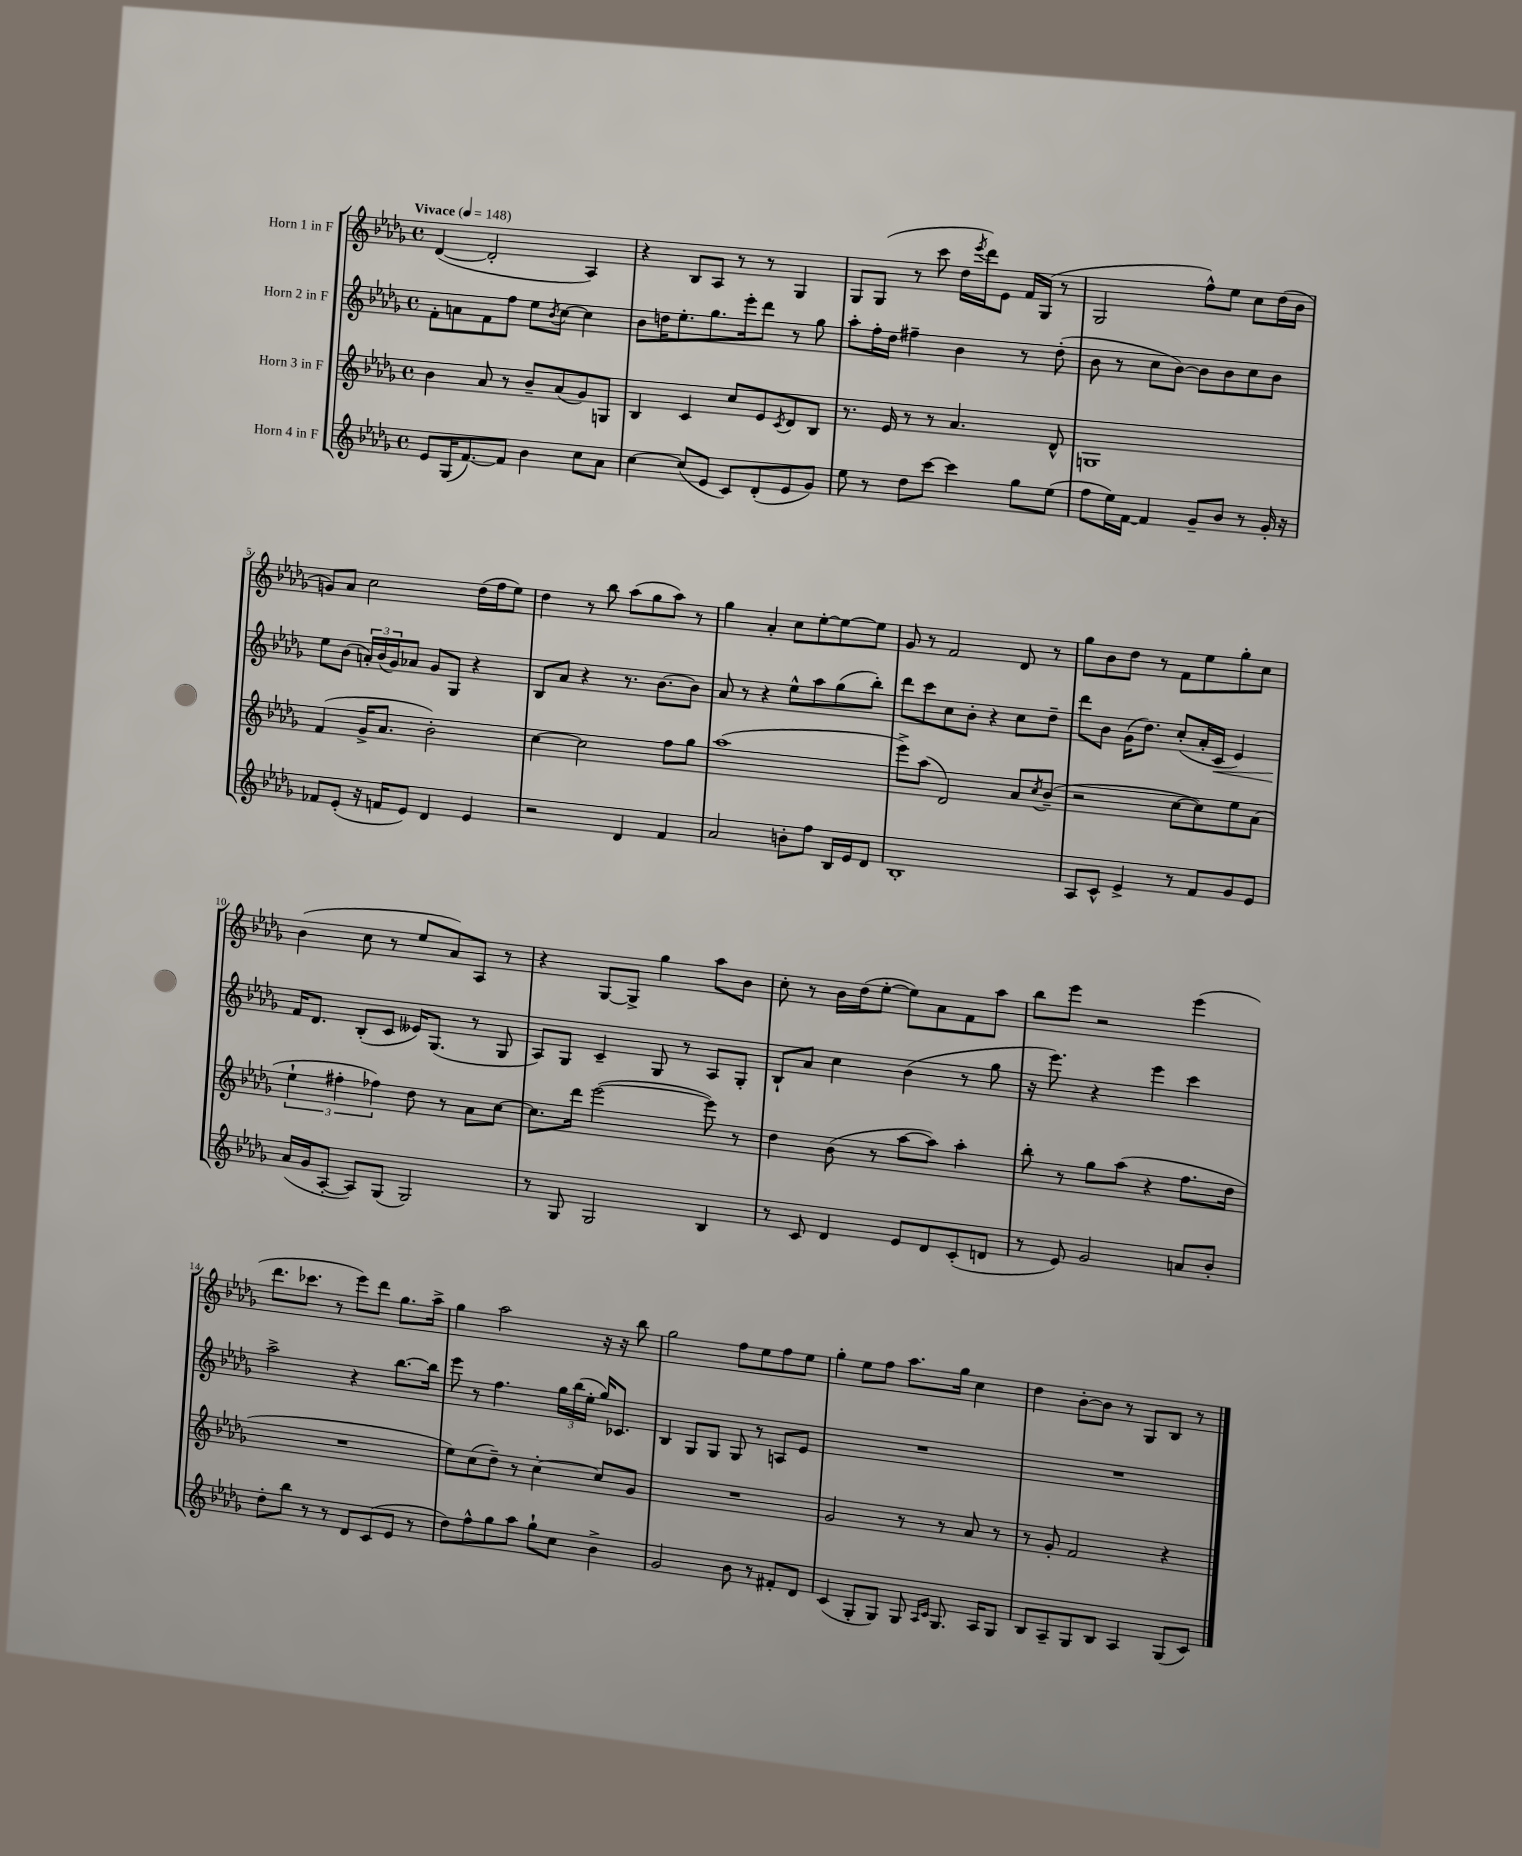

**kern	**kern	**kern	**dynam	**kern
*part4	*part3	*part2	*part2	*part1
*staff4	*staff3	*staff2	*staff2	*staff1
*I"Horn 4 in F	*I"Horn 3 in F	*I"Horn 2 in F	*	*I"Horn 1 in F
*clefG2	*clefG2	*clefG2	*	*clefG2
*k[b-e-a-d-g-]	*k[b-e-a-d-g-]	*k[b-e-a-d-g-]	*	*k[b-e-a-d-g-]
*M4/4	*M4/4	*M4/4	*	*M4/4
*met(c)	*met(c)	*met(c)	*	*met(c)
*MM148	*MM148	*MM148	*	*MM148
=1	=1	=1	=1	=1
!	!	!	!	!LO:TX:a:B:t=Vivace
8e-/L	4b-\	8f'\L	.	([4d-/
(16G-/K	.	8an\	.	.
[8.f/)	.	.	.	.
.	8a-/	8f\	.	2d-'/]
8f/J]	8r	8ff\J	.	.
4b-\	8b-~/L	8ee-\L	.	.
.	.	8qb-/	.	.
.	(8a-/	[8cc\J	.	.
8cc\L	8g-/)	4cc\]	.	4A-/)
8a-\J	8Gn/J	.	.	.
=2	=2	=2	=2	=2
[4cc\	4B-/	8b-\L	.	4r
.	.	16ddn\K	.	.
.	.	8.ee-'\	.	.
(8cc/L]	4c/	.	.	8B-/L
8e-/J	.	8.gg-\	.	8A-/J
8c/L)	8cc/L	.	.	8r
.	.	16eee-'\k	.	.
(8d-'/	8e-/	8ddd-\J	.	8r
.	8qc/	.	.	.
8e-/	8d-/	8r	.	4G-/
8g-/J)	8B-/J	8gg-\	.	.
=3	=3	=3	=3	=3
8ee-\	8.r	8aa-'\L	.	8G-/L
8r	.	16ff'\L	.	(8G-/J
.	16e-/	16dd-\JJ	.	.
8dd-\L	8r	4ff#X~\	.	8r
[8ccc\J	8r	.	.	8ccc\
4ccc\]	4.a-/	4b-\	.	16dd-\LL
.	.	.	.	8qeee-/
.	.	.	.	16ddd-\J)
.	.	.	.	8e-\J
8gg-\L	.	8r	.	16f/LL
.	.	.	.	(16G-/JJ
(8ee-\J	8d-^^/	(8dd-'\	.	8r
=4	=4	=4	=4	=4
8ff\L	1Gn	8b-\	.	2G-/
16ee-\L)	.	8r	.	.
[16f\JJ	.	.	.	.
4f/]	.	8cc\L	.	.
.	.	[8b-\J)	.	.
8g-~/L	.	8b-\L]	.	8ff^^\L)
8b-/J	.	8b-\	.	8ee-\J
8r	.	8cc\	.	8cc\L
16g-'/	.	8b-\J	.	(16dd-\L
16r	.	.	.	16b-\JJ
!!LO:LB:g=z
=5	=5	=5	=5	=5
8f-X/L	(4f/	8ee-\L	.	8gn/L)
(8e-'/J	.	(8b-\J	.	8a-/J
16r	16g-^/KL	24an'/LL)	.	2cc\
.	.	(24b-/	.	.
16fn/KL	8.a-/J	.	.	.
.	.	24g-/J)	.	.
8e-/J)	.	8a-X/J	.	.
4d-/	2b-'\)	8g-/L	.	.
.	.	8G-/J	.	.
4e-/	.	4r	.	(16dd-\LL
.	.	.	.	16ff\J
.	.	.	.	8ee-\J)
=6	=6	=6	=6	=6
2r	[4cc\	8B-/L	.	4dd-\
.	.	8a-/J	.	.
.	2cc\]	4r	.	8r
.	.	.	.	8bb-\
4d-/	.	8.r	.	(8aa-\L
.	.	.	.	8gg-\
.	.	[8.b-\L	.	.
4f/	8ff\L	.	.	8aa-\J)
.	8gg-\J	8b-\J]	.	8r
=7	=7	=7	=7	=7
2a-/	(1aa-	8a-/	.	4gg-\
.	.	8r	.	.
.	.	4r	.	4a-'/
8bn'\L	.	8ee-^^\L	.	8cc\L
8ff\J	.	8aa-\	.	[8ee-'\
16B-/LL	.	(8gg-\	.	8ee-\_
16e-/J	.	.	.	.
8d-/J	.	8bb-'\J)	.	8ee-\J]
=8	=8	=8	=8	=8
1B-'	8eee-^\L)	8ddd-\L	.	8g-/
.	(8aa-\J	8ccc\	.	8r
.	2d-/)	8cc\	.	2f/
.	.	8b-'\J	.	.
.	.	4r	.	.
.	8a-/L	8cc\L	.	8d-/
.	8qcc/	.	.	.
.	(8b-~/J	8dd-~\J	.	8r
=9	=9	=9	=9	=9
8A-/L	2r	8ddd-\L	.	8gg-\L
8c^^/J	.	8b-\J	.	8b-\
4e-^/	.	(16g-\KL	.	8dd-\J
.	.	8.dd-\J)	.	.
.	.	.	.	8r
8r	[8cc\L	(8cc'/L	.	8f\L
8f/L	8cc\])	16a-'/L	.	8ee-\
!	!	!	!LO:HP:b	!
.	.	16c/JJ	<	.
8g-/	8ee-\	4e-/)	.	8gg-'\
8e-/J	(8a-\J	.	.	8cc\J
!!LO:LB:g=z
=10	=10	=10	=10	=10
(16a-/LL	6ee-`\	16f/KL	.	(4b-\
16g-/J	.	8.d-/J	[	.
[8A-'/J	.	.	.	.
.	6ff#X'\	.	.	.
8A-/L])	.	(8B-'/L	.	8cc\
.	6ff-X\)	.	.	.
(8G-/J	.	8c/J	.	8r
2G-/)	8dd-\	16e--X/KL)	.	8ee-/L
.	.	(8.G-/J	.	.
.	8r	.	.	8a-/)
.	8a-\L	8r	.	8A-/J
.	[8cc\J	8G-/	.	8r
=11	=11	=11	=11	=11
8r	8.cc\L]	8A-/L)	.	4r
8G-/	.	8G-/J	.	.
.	16ddd-\Jk	.	.	.
2G-/	([2eee-\	4c~/	.	[8G-/L
.	.	.	.	8G-^/J]
.	.	8G-/	.	4gg-\
.	.	8r	.	.
4B-/	8eee-\])	8A-/L	.	8aa-\L
.	8r	8G-'/J	.	8b-\J
=12	=12	=12	=12	=12
8r	4dd-\	8B-`/L	.	8cc'\
8c/	.	8a-/J	.	8r
4d-/	(8b-\	4cc\	.	16b-\LL
.	.	.	.	(16dd-\J
.	8r	.	.	[8ee-'\J
8e-/L	[8aa-\L	(4b-\	.	8ee-\L])
8d-/	8aa-\J])	.	.	8a-\
(8c'/	4aa-'\	8r	.	8f\
8dn/J	.	8gg-\	.	8aa-\J
=13	=13	=13	=13	=13
8r	8bb-'\	16r	.	8bb-\L
.	.	8.eee-\)	.	.
8e-/)	8r	.	.	8eee-\J
2g-/	8gg-\L	4r	.	2r
.	(8aa-\J	.	.	.
.	4r	4eee-\	.	.
8an/L	8.ff\L	4ccc\	.	(4eee-\
8b-'/J	.	.	.	.
.	16dd-\Jk	.	.	.
!!LO:LB:g=z
=14	=14	=14	=14	=14
8dd-'\L	1r	2aa-^\	.	8.ddd-\L
8bb-\J	.	.	.	.
.	.	.	.	8.ccc-X\J
8r	.	.	.	.
8r	.	.	.	8r
8d-/L	.	4r	.	8eee-\L)
(8c/	.	.	.	8ddd-\J
8e-/J	.	[8.bb-\L	.	8.gg-\L
8r	.	.	.	.
.	.	16bb-\Jk]	.	16aa-^\Jk
=15	=15	=15	=15	=15
8dd-\L)	8ee-\L)	8eee-\	.	4gg-\
8ff^^\	(8cc\	8r	.	.
8gg-\	8dd-~\J)	4.ff\	.	2aa-\
8aa-\J	8r	.	.	.
8gg-`\L	[4cc'\	.	.	.
8cc\J	.	24gg-\LL	.	.
.	.	(24bb-\	.	.
.	.	24ee-'\JJ	.	.
4b-^\	8cc/L]	16gg-/KL)	.	16r
.	.	8.c-X/J	.	16r
.	8g-/J	.	.	8bb-\
=16	=16	=16	=16	=16
2g-/	1r	4B-/	.	2gg-\
.	.	8G-/L	.	.
.	.	8G-/J	.	.
8b-\	.	8G-/	.	8ff\L
8r	.	8r	.	8ee-\
8f#X'/L	.	8An/L	.	8ff\
8d-/J	.	8e-/J	.	8ee-\J
=17	=17	=17	=17	=17
(4c/	2g-/	1r	.	4gg-'\
8G-'/L	.	.	.	8ee-\L
8G-/J)	.	.	.	8ff\J
8G-/	8r	.	.	8.aa-\L
16qqA-/LL	.	.	.	.
16qqc/JJ	.	.	.	.
8.G-/	8r	.	.	.
.	.	.	.	16gg-\Jk
.	8a-/	.	.	4cc\
16A-/KL	.	.	.	.
8G-/J	8r	.	.	.
=18	=18	=18	=18	=18
8B-/L	8r	1r	.	4dd-\
8A-~/	8g-'/	.	.	.
8G-/	2f/	.	.	[8b-'\L
8B-/J	.	.	.	8b-\J]
4A-/	.	.	.	8r
.	.	.	.	8G-/L
(8G-/L	4r	.	.	8B-/J
8c/J)	.	.	.	8r
==	==	==	==	==
*-	*-	*-	*-	*-
